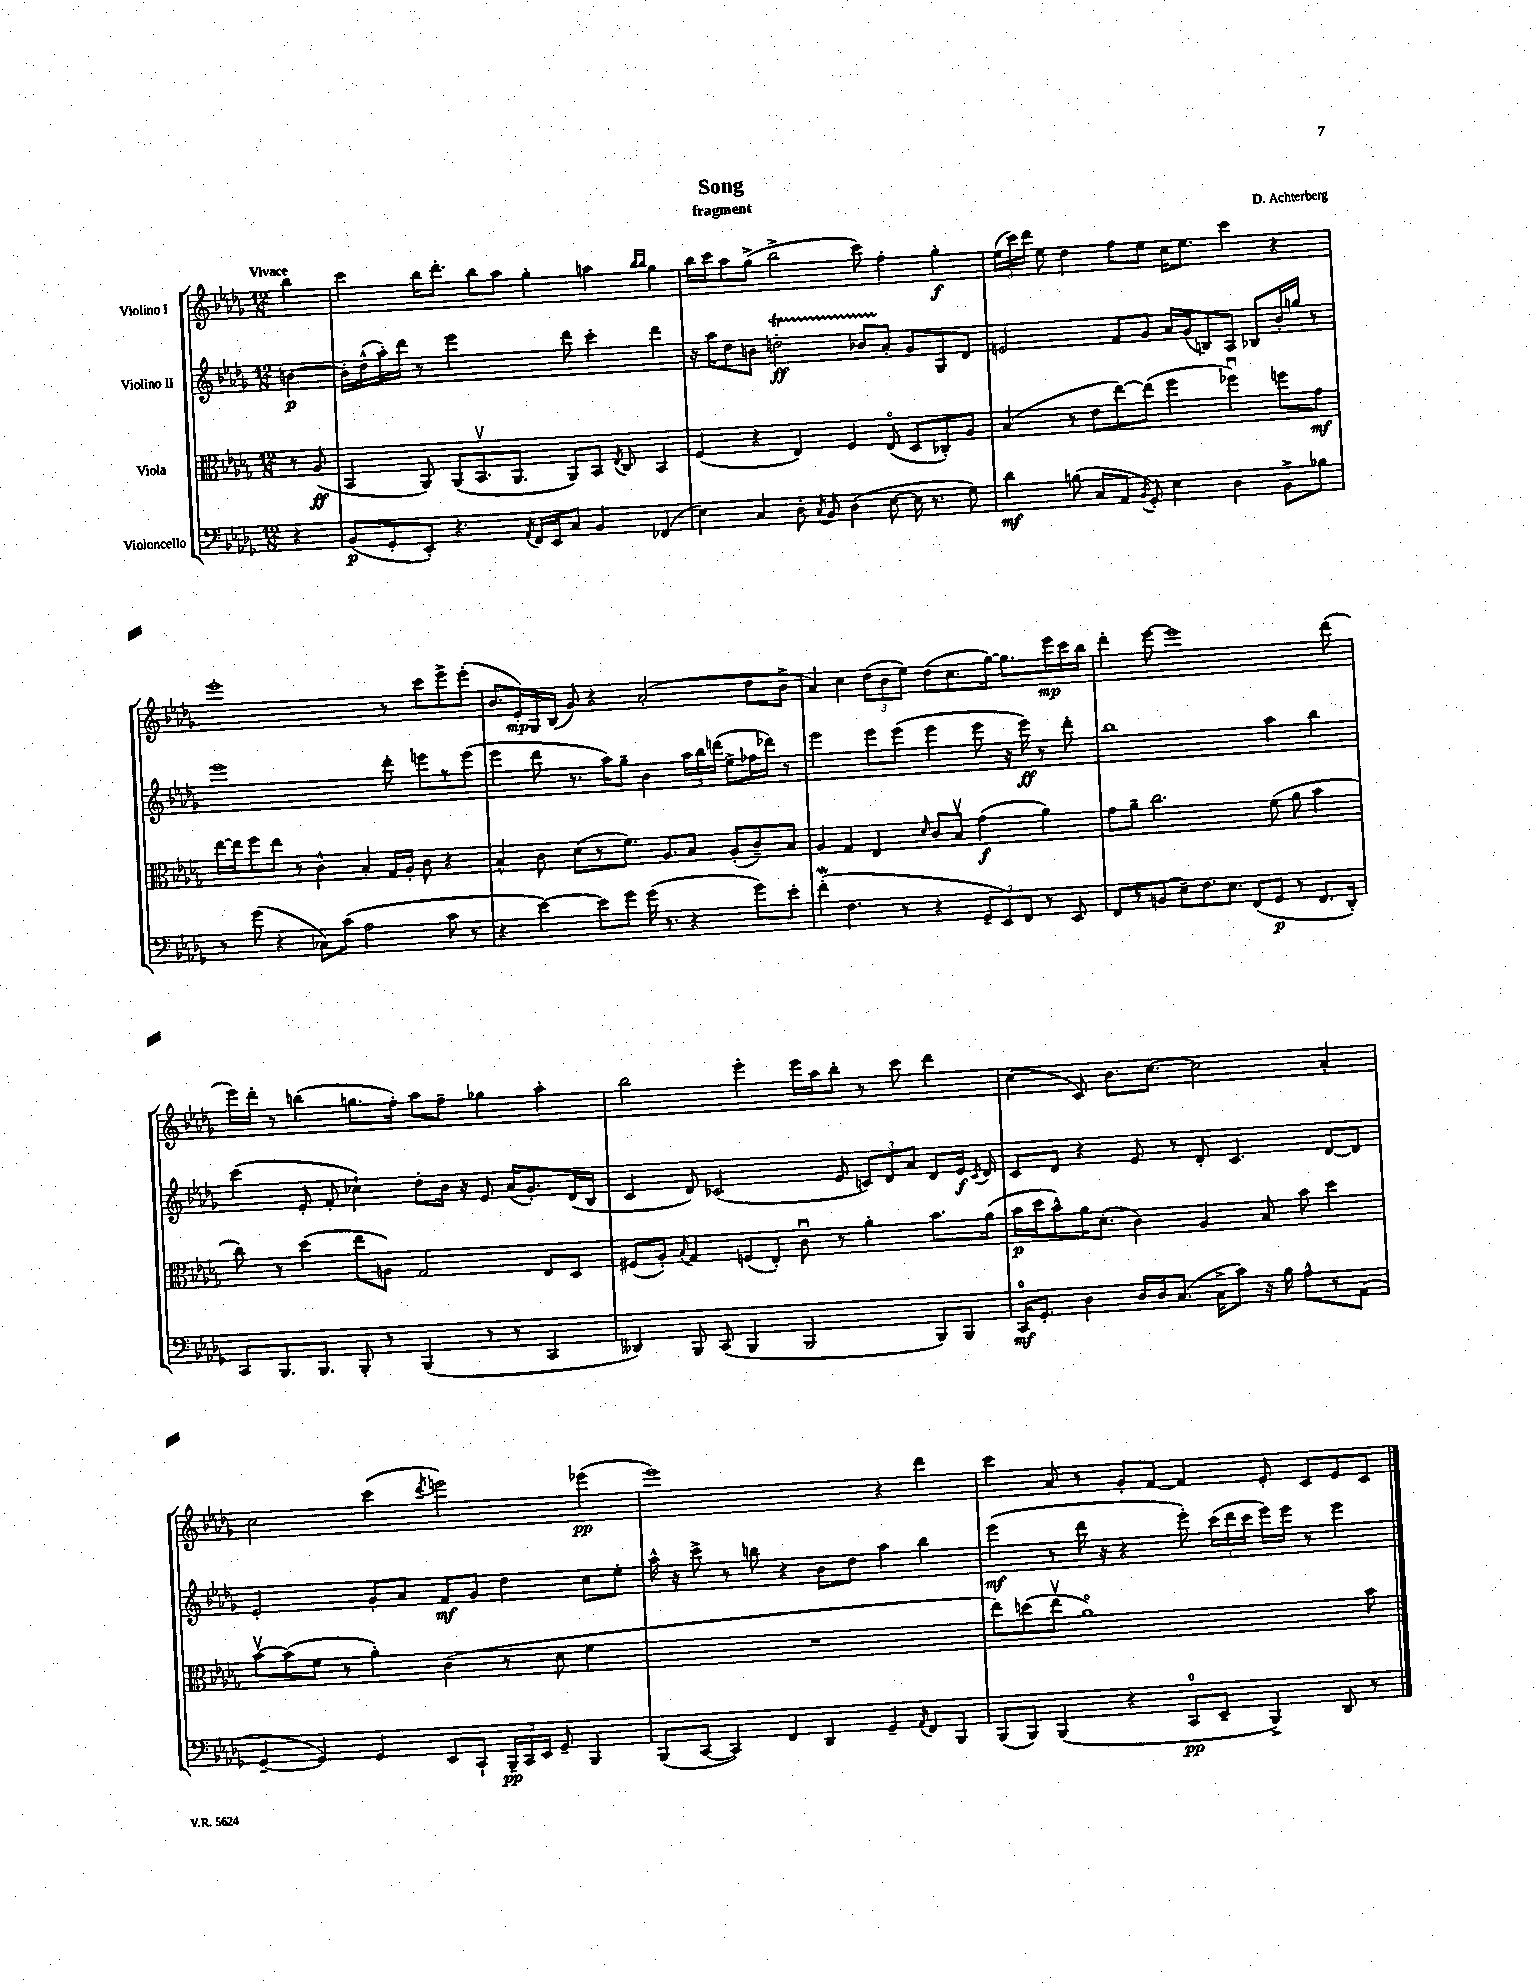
\header { title = "Song" composer = "D. Achterberg" subtitle = "fragment" }
<<
\new StaffGroup <<
\new Staff = "s0" \with { instrumentName = "Violino I" } {
    \clef treble \key des \major \numericTimeSignature \time 12/8 \partial 4 \tempo "Vivace"
    \autoBeamOff bes''4 |
    c'''4 bes''16[ des'''8.]-. bes''8[ aes''8] ges''4-. a''4 \grace { bes''16[ bes''16] } ges''4 |
    bes''16[ c'''16 aes''8 ges''8]->( bes''2-> c'''8) f''4-. ges''4-.\f |
    \tuplet 3/2 { ees''16[( c'''16) des'''16] } ees''8 des''4 f''8[ ees''8] c''16[ ees''8.] c'''4 r4 |
    ees'''1-. r8 c'''8[ ees'''8-> ees'''8]-.( |
    bes'8.[ ees'16-.\mp) ges16 bes16]( ges'8) r4 aes'2-.( des''8[ bes'8]-> |
    aes'4) c''4 \tuplet 3/2 { des''8[( bes'8 ees''8]) } des''8[( c''8. ges''16]~) ges''8.[ ees'''16\mp c'''16 bes''16] |
    des'''4-. ees'''8~ ees'''1 des'''8( |
    ees'''16[) des'''16]-. r8 b''4( g''8.[ f''16]-.) aes''8[ f''8]-- ges''4 aes''4-. |
    bes''2 ees'''4-. ees'''16[ aes''16 bes''8]-. r8 c'''8 des'''4 |
    c''4( c'8) bes'8.[ c''8.]~ c''2 aes'4-. |
    c''2 c'''4( \acciaccatura { des'''8 } e'''2) ees'''4\pp( |
    ees'''1) r4 des'''4 |
    c'''4 aes'8 r8 ges'8[-. f'8]~ f'4 ees'8-. c'8[ ees'8 c'8] \bar "|." |
}
\new Staff = "s1" \with { instrumentName = "Violino II" } {
    \clef treble \key des \major \numericTimeSignature \time 12/8 \partial 4
    \autoBeamOff b'4~\p |
    b'16[-. des''16-^( aes''16-.) des'''16] r8 ees'''2 des'''8 c'''4-. des'''4 |
    r16 aes''16[ des''8 b'8] d''2-.\startTrillSpan\ff bes'8[ aes'8]-.\stopTrillSpan ges'8[ ges8 des'8] |
    e'2 f'8[ ges'8] aes'16[ ges'16( b8) aes8] bes8[ bes'16-. g''16] r8 |
    ees'''1 des'''8-. e'''8[ r8 e'''8]( |
    ees'''4 des'''8 r8. aes''16[) ges''8]-- bes'4 \tuplet 3/2 { aes''16[ bes''16 d'''16]( } ees''8[-> fes''16 des'''16]) r8 |
    ees'''2 ees'''8[ ees'''8]( ees'''4 ees'''8 r16 ees'''16\ff) r8 des'''8-. |
    bes''1 aes''4 bes''4 |
    c'''4( ees'8-. f'8-. ces''4-!) des''8[-. bes'16] r16 ees'8 aes'16[( ges'8.-.) des'16( bes16] |
    c'4 des'8) ces'2( ees'8 \tuplet 3/2 { c'8[) des'8 aes'8] } des'8[ ees'16]\f \acciaccatura { c'8 } des'16 |
    c'8[ des'8] r4 ees'8 r8 des'8-. c'4. des'8[~ des'8] |
    ees'2-. ges'8[-. aes'8] f'8[\mf ges'8] des''4 c''8[ ees''8]-. |
    aes''16-^ r16 c'''8-> r8 b''8 r4 bes'8[ des''8] aes''4 b''4 |
    ees'''4\mf( r8 des'''16 r16 r4 ees'''8-.) \tuplet 3/2 { c'''16[( des'''16 c'''16] } ees'''16[) ees'''16] r8 ees'''4 \bar "|." |
}
\new Staff = "s2" \with { instrumentName = "Viola" } {
    \clef alto \key des \major \numericTimeSignature \time 12/8 \partial 4
    \autoBeamOff r8 aes8\ff( |
    bes,4 aes,8) aes,8[( bes,8.\upbow aes,8.] aes,8[) bes,8] \acciaccatura { ees8 } c8 bes,4 |
    f4( r4 ees4) f4 ees8\flageolet( des8[ ces8-.) aes8] |
    bes4( r8 ees'8[ ees''8~) ees''8]( f''4 fes''4\downbow) f''8[ ges'8]\mf |
    ees''16[~ ees''16 f''8 ees''8] r8 c'4-^ bes4-. ges16[ aes16]-. c'8 r4 |
    bes4-^ c'8 des'8[( r8 f'8.]) aes8.[ bes8] aes8[-.( c'8--) bes8] |
    aes4 ges4 ees4 \grace { des'16 } c'8[ bes8]\upbow ges'4\f( aes'4) |
    ges'8[ aes'8]-- c''2. f'8( aes'8 bes'4 |
    c''8) r8 des''4( ees''8[ a8]) ges2 ees8[ des8] |
    fis8[( aes8]-.) \appoggiatura { bes8 } ges4 f8[( ees8]-.) c'8\downbow r8 aes'4-. bes'8.[ aes'16]( |
    bes'16[\p des''16 bes'8-^) aes'16 des'8.]-.( c'4) aes4 bes8 bes'8 des''4 |
    bes'8[~\upbow bes'8( f'8] r8 aes'4-.) c'4( r8 des'8 f'4 |
    R1. |
    ees''8[) d''8( ees''8]\upbow aes'1\flageolet) bes'8 \bar "|." |
}
\new Staff = "s3" \with { instrumentName = "Violoncello" } {
    \clef bass \key des \major \numericTimeSignature \time 12/8 \partial 4
    \autoBeamOff r4 |
    bes,8[\p( ges,8-. ees,8]-.) r4. \acciaccatura { aes,8 } f,16[ ees,16 c8] bes,4 fes,4( |
    ees4) c4 des8-. \acciaccatura { c8 } bes,8 des4( ees8~ ees16 r8. ges8) |
    des'4\mf b8( c8[ aes,8] \acciaccatura { bes,8 } ges,8-.) ees4 des4 bes,8[-> bes8] |
    r8 ges'8( r4 ces8[) c'8]( aes2 c'8 r8 |
    r4 ees'4~) ees'8[ ges'8] ges'16( r8. r4 ges'8[) ees'8]-. |
    f'4-.\mordent( f4. r8 r4 \tuplet 3/2 { ges,8[-- ees,8) f,8] } r8 ees,8 |
    f,8[ r8 b,8]( ees8[--) f8. ees8.] f,8[( ges,8]\p r8 f,8.[ des,16]-.) |
    c,8[ bes,,8. bes,,8.] bes,,8-. r8 bes,,4( r8 r8 c,4 |
    deses,4) bes,,8 c,8( bes,,4 bes,,2 bes,,8[) bes,,8] |
    c,16[-0\mf ges,8.]-. des4 des16[ des16 c8.]( c16[-> c'8]) r16 bes16 aes8[-^ r8 aes,8]( |
    ges,4~-- ges,4) ges,4 ees,8[ c,8]-! \tuplet 3/2 { bes,,16[--\pp c,16 ees,16] } ges,8-- bes,,4 |
    bes,,8[( c,8]~ c,4) f,4 des,4 ges,4-- \acciaccatura { aes,8 } f,8[ bes,,8] |
    bes,,8[( bes,,8]) bes,,4( r4 c,8[-0\pp ees,8]-- bes,,4->) des,8 r8 \bar "|." |
}
>>
>>
\layout { \context { \Score \remove "Bar_number_engraver" } }
